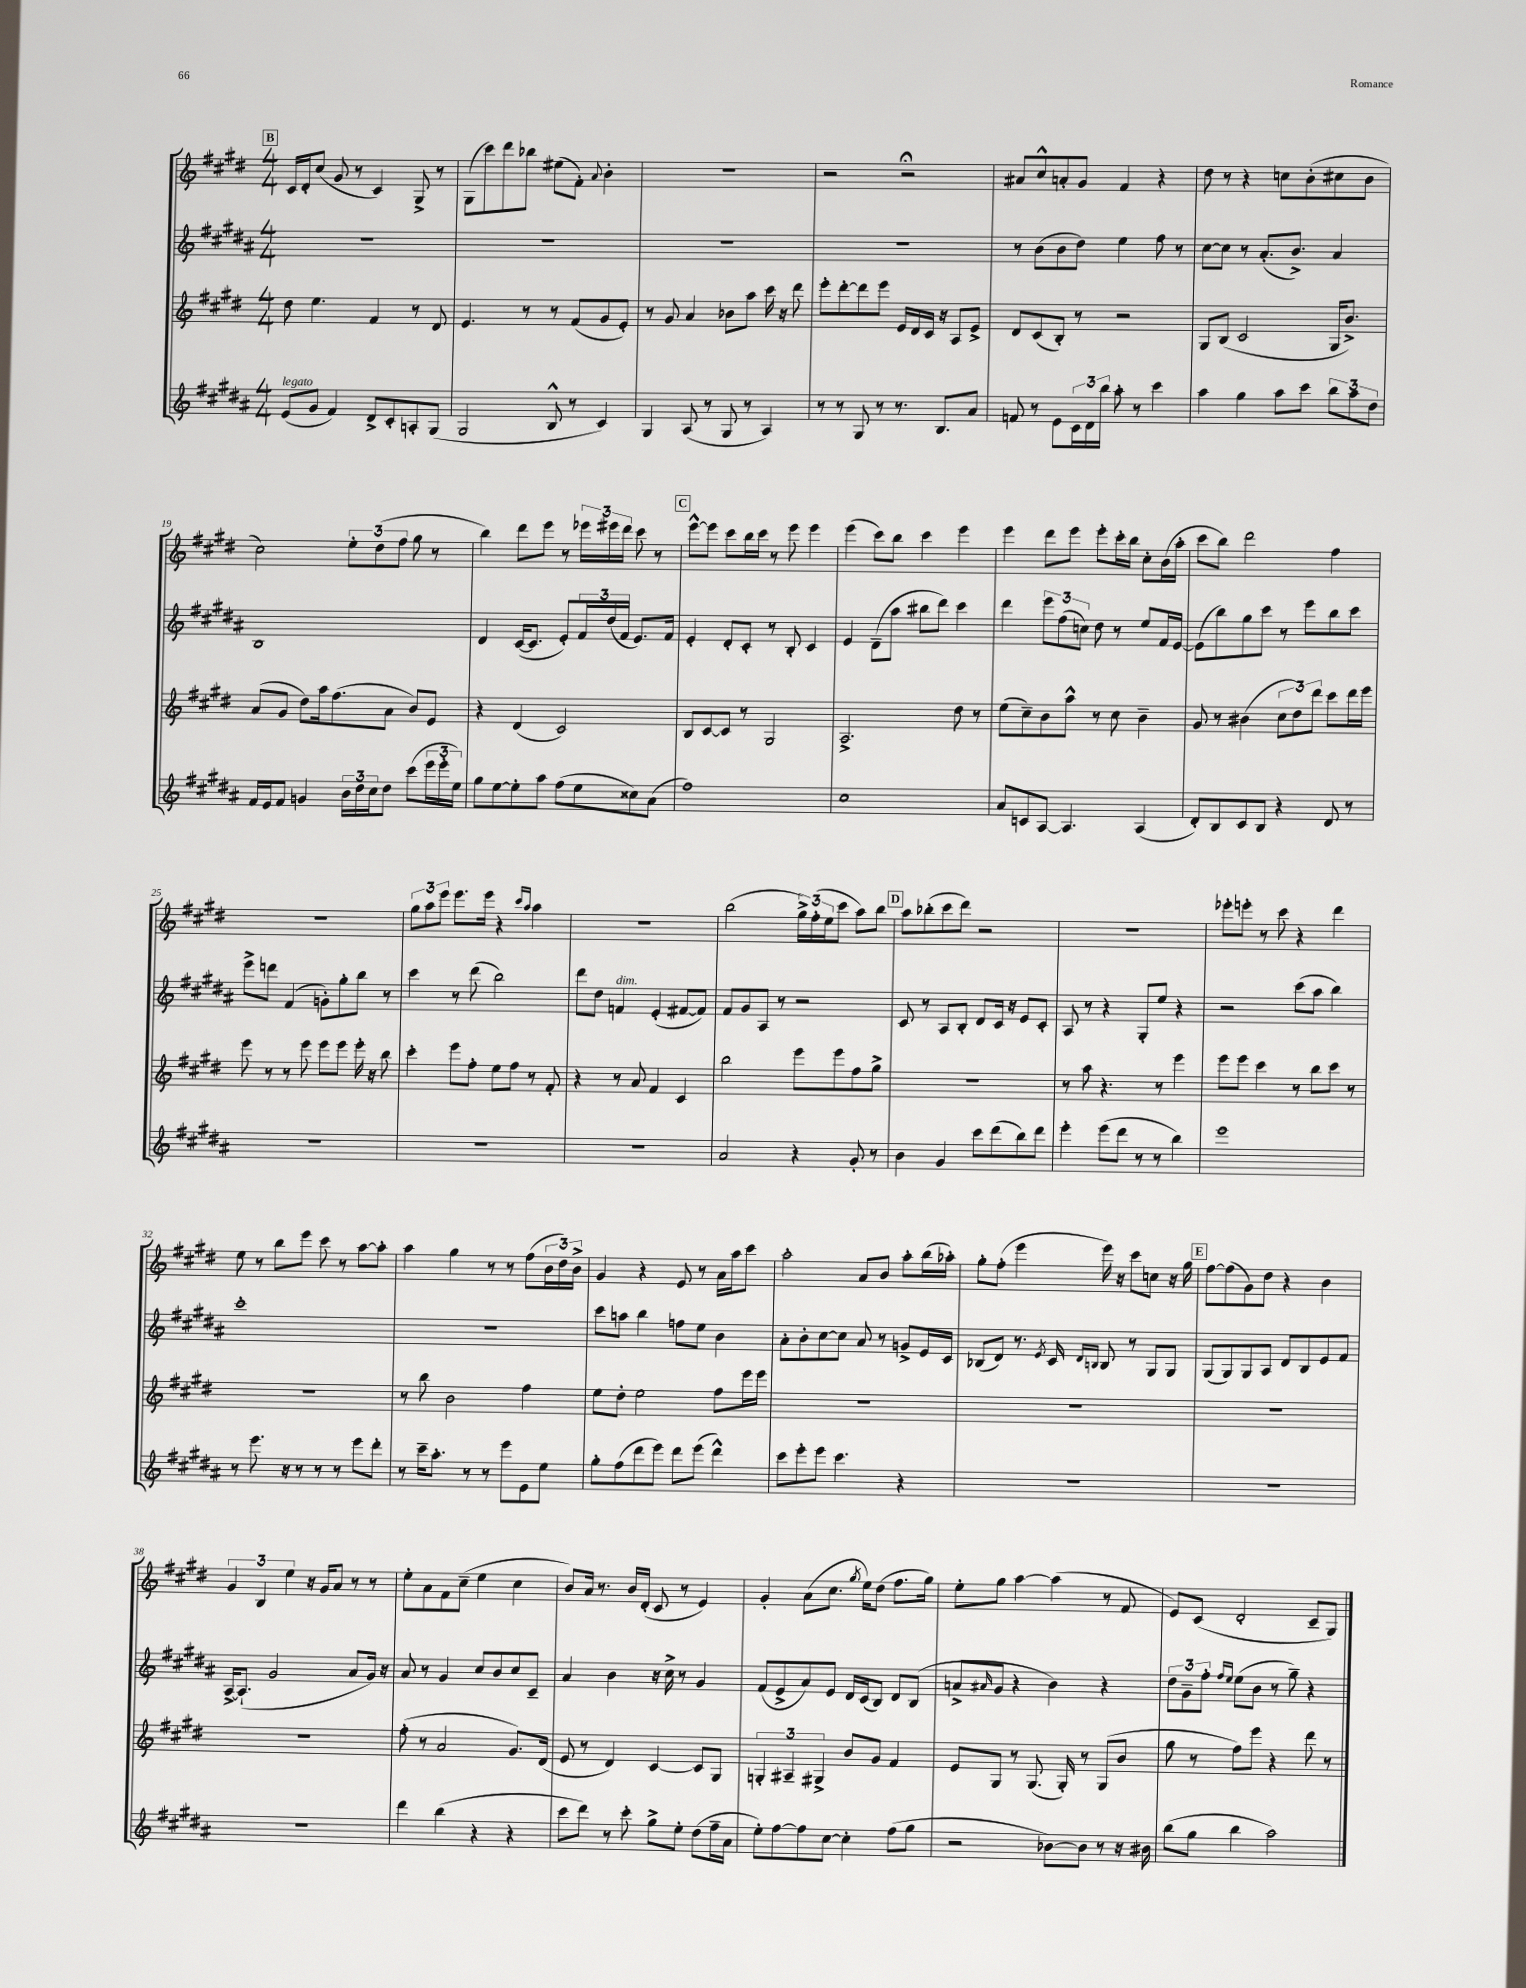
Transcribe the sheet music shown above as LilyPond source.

<<
\new StaffGroup <<
\new Staff = "s0" {
    \clef treble \key e \major \numericTimeSignature \time 4/4
    \mark \markup { \box "B" } cis'16 dis'16-. cis''8( gis'8 r8 cis'4) gis8-> r8 |
    gis8( cis'''8) dis'''8 bes''8 eis''8( fis'8-.) \appoggiatura { a'8 } b'4-. |
    r1 |
    r2 r2\fermata |
    ais'8 cis''8-^ a'8-. gis'8 fis'4 r4 |
    dis''8 r8 r4 c''8 b'8-.( cis''8 b'8 |
    cis''2) \tuplet 3/2 { e''8-. dis''8( fis''8 } gis''8 r8 |
    b''4) dis'''8 e'''8 r8 \tuplet 3/2 { ees'''16 eis'''16 dis'''16 } cis'''8 r8 |
    \mark \markup { \box "C" } e'''8~-^ e'''8 cis'''8 b''16 cis'''16 r8 e'''8 e'''4 |
    e'''4( cis'''8) b''8 cis'''4 e'''4 |
    e'''4 dis'''8 e'''8 e'''8-. cis'''16-. b''16 cis''8-. b'16( a''16-. |
    cis'''8 b''8) dis'''2 fis''4 |
    R1 |
    \tuplet 3/2 { gis''8 a''8 e'''8 } e'''8. e'''16 r4 \grace { cis'''16 a''16 } a''4 |
    R1 |
    b''2( \tuplet 3/2 { gis''16->) fis''16-.( e''16 } cis'''8 a''8) b''8 |
    \mark \markup { \box "D" } a''8 bes''8-.( cis'''8 dis'''8) r2 |
    R1 |
    ees'''8-. e'''8-. r8 cis'''8 r4 dis'''4 |
    e''8 r8 b''8 e'''8 cis'''8 r8 a''8~ a''8-. |
    a''4 gis''4 r8 r8 fis''8( \tuplet 3/2 { b'16 dis''16) b'16-> } |
    gis'4 r4 e'8 r8 a'16 a''16 cis'''8 |
    a''2-. a'8 b'8 a''8-. b''16( aes''16-.) |
    gis''8-. fis''8-.( e'''4 e'''16) r16 cis'''8 c''8 r16 gis''16 |
    \mark \markup { \box "E" } fis''8~ fis''8( gis'8) dis''8 r4 b'4 |
    \tuplet 3/2 { gis'4 b4 e''4 } r16 gis'16 a'8 r8 r8 |
    e''8-. a'8 fis'8 cis''8--( e''4 cis''4 |
    b'8) a'16 r8. b'16 dis'16-.( cis'8 r8 e'4) |
    gis'4-. a'8( cis''8. \acciaccatura { gis''8 } e''16) dis''8( fis''8. gis''16) |
    e''8-. gis''8 a''4~ a''4( r8 fis'8 |
    e'8) cis'8( dis'2-. cis'8-- gis8) \bar "|." |
}
\new Staff = "s1" {
    \clef treble \key b \major \numericTimeSignature \time 4/4
    \mark \markup { \box "B" } R1 |
    R1 |
    R1 |
    R1 |
    r8 b'8( b'8 dis''8) e''4 fis''8 r8 |
    cis''8~ cis''8 r8 ais'8.-.( b'8.->) ais'4 |
    b1 |
    dis'4 cis'16~( cis'8. e'8-.) \tuplet 3/2 { fis'16 dis''16( fis'16 } e'8.) fis'16 |
    \mark \markup { \box "C" } e'4-. dis'8-. cis'8-. r8 b8-. cis'4 |
    e'4 dis'8--( ais''8 bis''8 dis'''8) cis'''4 |
    dis'''4 \tuplet 3/2 { e'''8 fis''8( c''8) } dis''8 r8 e''8 fis'16 e'16~ |
    e'8( b''8) gis''8 cis'''8 r8 e'''8 b''8 cis'''8 |
    e'''8-> d'''8 fis'4( g'8-.) gis''8-. b''8 r8 |
    cis'''4 r8 dis'''8( b''2) |
    dis'''8 dis''8 f'4^\markup { \italic "dim." } e'4-.( fis'8~ fis'8) |
    fis'8 gis'8 ais8 r8 r2 |
    \mark \markup { \box "D" } cis'8 r8 ais8 b8-. dis'8 cis'16 r16 e'8 cis'8-. |
    ais8 r8 r4 gis8-. e''8 r4 |
    r2 cis'''8( ais''8 b''4) |
    cis'''1-. |
    R1 |
    cis'''8 a''8 b''4 f''8 e''8 b'4 |
    ais'8-. b'8-. cis''8~ cis''8 ais'8 r8 g'8-> e'16 cis'16 |
    bes8( dis'8) r8. \acciaccatura { e'8 } cis'16 \grace { dis'16 b16 } b8 r8 gis8 gis8 |
    \mark \markup { \box "E" } gis8( gis8) gis8 ais8 dis'8 b8 e'8 fis'8 |
    ais16~-> ais8.-!( gis'2 ais'8 gis'16) r16 |
    ais'8 r8 gis'4 cis''8 b'8 cis''8 cis'8-- |
    ais'4 b'4 r16 cis''16-> r8 gis'4 |
    fis'8( e'8-> ais'8) e'8 dis'16 cis'16( b8) dis'8 b8( |
    a'8-> \grace { ais'16 } gis'8 r4 b'4) r4 |
    \tuplet 3/2 { dis''8 gis'8-- fis''8-. } \grace { fis''16 e''16 } e''8( b'8 r8 gis''8--) r4 \bar "|." |
}
\new Staff = "s2" {
    \clef treble \key e \major \numericTimeSignature \time 4/4
    \mark \markup { \box "B" } dis''8 e''4. fis'4 r8 dis'8 |
    e'4. r8 r8 fis'8( gis'8 e'8-.) |
    r8 gis'8 a'4 bes'8 a''8 cis'''16 r16 dis'''8 |
    e'''8-. dis'''8~-. dis'''8 e'''8 e'16 dis'16 cis'16 r16 a8 e'8-> |
    dis'8 cis'8( b8-.) r8 r2 |
    gis8 b8( cis'2 gis16 b'8.->) |
    a'8( gis'8 dis''8) a''16 fis''8.( a'8 b'8) e'8 |
    r4 dis'4( cis'2) |
    \mark \markup { \box "C" } b8 cis'8~ cis'8 r8 gis2 |
    a2.-> dis''8 r8 |
    e''8( cis''8--) b'8 a''8-^ r8 cis''8 b'4-- |
    gis'8 r8 bis'4( \tuplet 3/2 { cis''8 dis''8) dis'''8 } cis'''8 dis'''16 e'''16 |
    e'''8 r8 r8 e'''8 e'''8 e'''8 e'''16-. r16 b''8 |
    cis'''4-. e'''8 fis''8-. e''8 fis''8 r8 fis'8-. |
    r4 r8 a'8 fis'4 cis'4 |
    b''2 e'''8 e'''8 fis''8 gis''8-> |
    \mark \markup { \box "D" } r1 |
    r8 a''8 r4. r8 e'''4 |
    e'''8 e'''8 cis'''4 r8 b''8 cis'''8 r8 |
    r1 |
    r8 b''8 b'2 fis''4 |
    e''8 dis''8-. e''2 fis''8 e'''16 e'''16 |
    R1 |
    R1 |
    \mark \markup { \box "E" } R1 |
    R1 |
    fis''8-.( r8 a'2 gis'8.) dis'16( |
    e'8 r8 dis'4) cis'4~ cis'8 gis8 |
    \tuplet 3/2 { g4-. ais4-- gis4-> } b'8 gis'8 fis'4 |
    e'8 gis8 r8 gis8.( gis16-.) r8 gis8( b'8 |
    gis''8 r8 fis''8) e'''8 r4 dis'''8 r8 \bar "|." |
}
\new Staff = "s3" {
    \clef treble \key b \major \numericTimeSignature \time 4/4
    \mark \markup { \box "B" } e'8^\markup { \italic "legato" }( gis'8 fis'4) dis'8-> cis'8-. a8-. gis8( |
    gis2 b8-^ r8 cis'4) |
    gis4 ais8( r8 gis8 r8 ais4) |
    r8 r8 gis8 r8 r8. b8. ais'8 |
    f'8 r8 e'8 \tuplet 3/2 { cis'16 dis'16 b''16 } ais''8-. r8 cis'''4 |
    ais''4 gis''4 ais''8 cis'''8 \tuplet 3/2 { b''8 ais''8 dis''8 } |
    fis'16 e'16 fis'8 g'4 \tuplet 3/2 { b'16 dis''16 cis''16 } dis''8 cis'''8( \tuplet 3/2 { e'''16 e'''16-. e''16) } |
    gis''8 e''8~ e''8-. ais''8 fis''8( e''8 cisis''8) ais'8( |
    \mark \markup { \box "C" } fis''1) |
    cis''1 |
    ais'8 c'8 ais8~ ais4. ais4( |
    dis'8-.) b8 cis'8 b8 r4 dis'8 r8 |
    R1 |
    R1 |
    R1 |
    ais'2 r4 gis'8-. r8 |
    \mark \markup { \box "D" } b'4 gis'4 cis'''8 dis'''8( b''8) dis'''8 |
    e'''4-. e'''8( dis'''8 r8 r8 b''4) |
    e'''1 |
    r8 e'''8. r16 r8 r8 r8 e'''8 dis'''8-. |
    r8 cis'''16-- ais''8.-. r8 r8 e'''8 e'8 e''8 |
    gis''8-. fis''8( dis'''8 e'''8) dis'''8 e'''8( dis'''4-^) |
    cis'''8 e'''8-. e'''8 cis'''4. r4 |
    R1 |
    \mark \markup { \box "E" } R1 |
    R1 |
    dis'''4 b''4( r4 r4 |
    cis'''8 dis'''8) r8 cis'''8-. gis''8-> e''8-. dis''8( fis''16-- ais'16 |
    e''8-.) fis''8~ fis''8 cis''8~ cis''4-. fis''8( gis''8 |
    r2 bes'8~) bes'8 r8 r16 bis'16 |
    b''8( gis''8 b''4 ais''2) \bar "|." |
}
>>
>>
\layout { \context { \Score currentBarNumber = #13 } }
